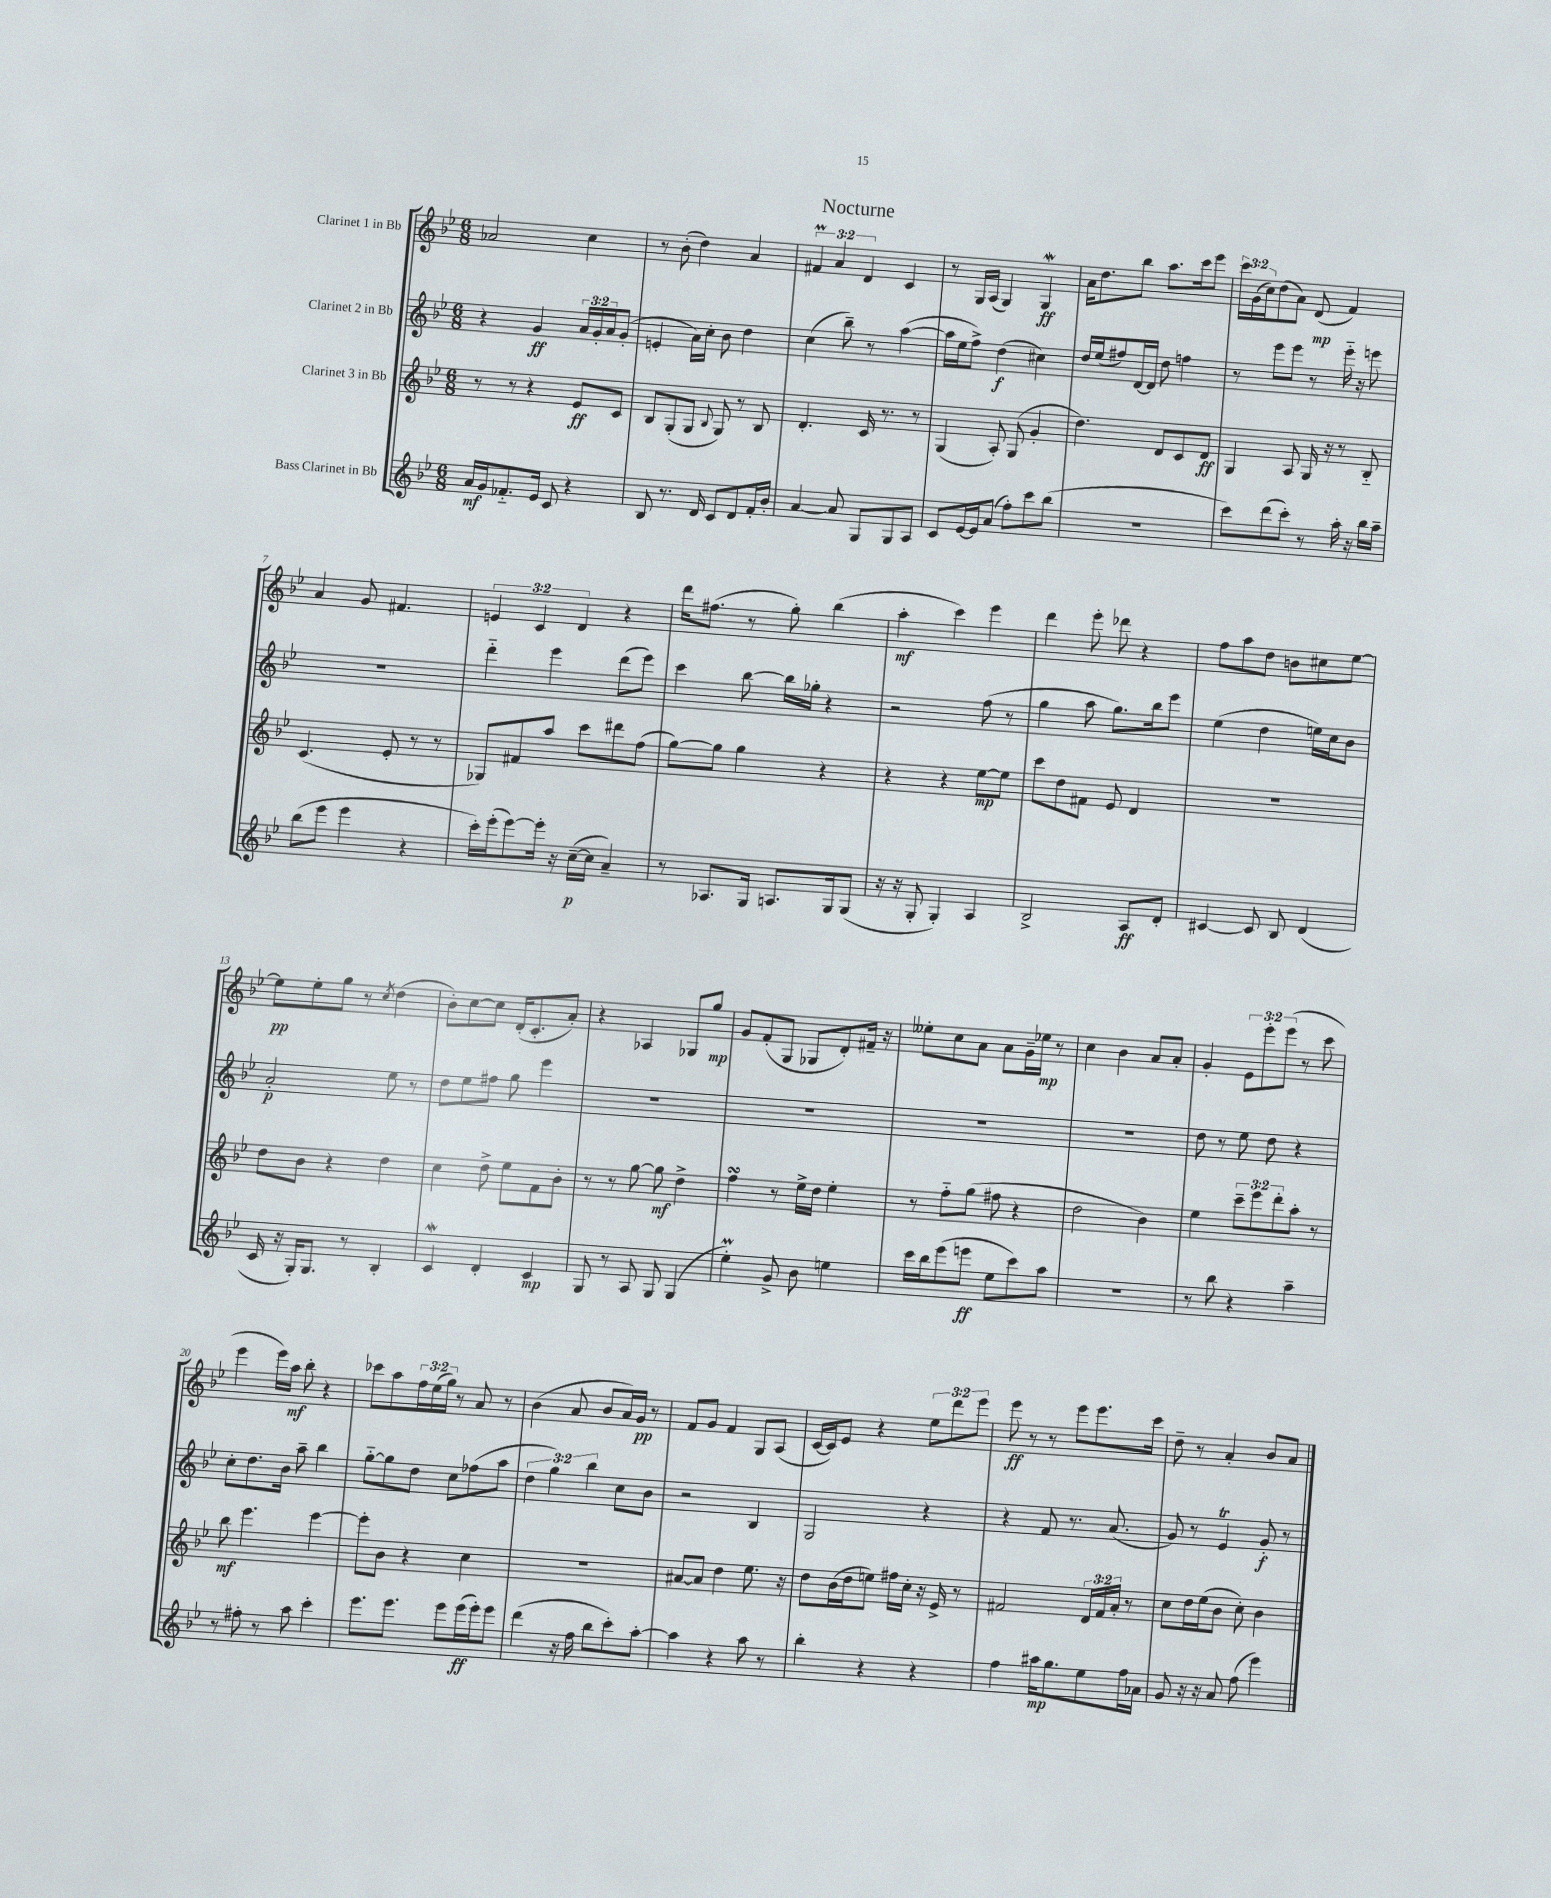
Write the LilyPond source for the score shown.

\header { title = "Nocturne" }
<<
\new StaffGroup <<
\new Staff = "s0" \with { instrumentName = "Clarinet 1 in Bb" } {
    \clef treble \key bes \major \numericTimeSignature \time 6/8 \override Staff.TupletNumber.text = #tuplet-number::calc-fraction-text
    aes'2 c''4 |
    r8 bes'8-.( d''4) a'4 |
    \tuplet 3/2 { fis'4\prall a'4 d'4 } c'4 |
    r8 g16 a16( g4) g4\mordent\ff |
    a'16 d''8. bes''8 a''8. c'''16 ees'''8 |
    \tuplet 3/2 { c'''16 g'16( c''16) } d''8( a'8) d'8\mp( f'4) |
    a'4 g'8 fis'4. |
    \tuplet 3/2 { e'4 c'4 d'4 } r4 |
    d'''16 fis''8.( r8 g''8-.) bes''4( |
    a''4-.\mf c'''4) ees'''4 |
    d'''4 ees'''8-. des'''8 r4 |
    f''8 a''8 d''8 b'8 cis''8 ees''8~ |
    ees''8\pp ees''8-. g''8 r8 \acciaccatura { c''8 } d''4( |
    bes'8-.) c''8~ c''8 d'16-.( c'8.-. a'8-.) |
    r4 aes4 ges8 g''8\mp |
    g'8 f'8-.( g8 ges8 d'8-.) fis'16-- r16 |
    eeses''8-. c''8 a'8 a'8 g'16-- ees''16\mp r8 |
    c''4 bes'4 a'8 a'8-. |
    g'4-. \tuplet 3/2 { ees'8 ees'''8-. ees'''8( } r8 c'''8 |
    ees'''4 ees'''16) a''16\mf bes''8-. r4 |
    ces'''8 a''8 \tuplet 3/2 { f''16 ees''16( g''16) } r8 a'8 r8 |
    bes'4( a'8 bes'8 a'16) g'16\pp r8 |
    f'8 g'8 f'4 g8 a8( |
    c'16~ c'16) ees'8 r4 \tuplet 3/2 { ees''8 d'''8 ees'''8 } |
    ees'''8\ff r8 r8 ees'''8 ees'''8. c'''16 |
    d''8-- r8 a'4-. bes'8 a'8 \bar "|." |
}
\new Staff = "s1" \with { instrumentName = "Clarinet 2 in Bb" } {
    \clef treble \key bes \major \numericTimeSignature \time 6/8 \override Staff.TupletNumber.text = #tuplet-number::calc-fraction-text
    r4 g'4\ff \tuplet 3/2 { a'16 g'16-. a'16 } g'8-.( |
    e'4-. a'16) c''16-. bes'8 d''4 |
    c''4( bes''8--) r8 a''4~( |
    a''16 ees''16 f''8->) d''4\f( cis''4) |
    d''16 ees''16( fis''8) d'16~ d'16 d''8 f''4 |
    r8 ees'''8 ees'''8 r8 ees'''16-_ r16 e'''8 |
    R2. |
    d'''4-_ ees'''4 d'''8( ees'''8) |
    c'''4 bes''8~ bes''16 ges''16-. r4 |
    r2 f''8( r8 |
    g''4 a''8 g''8.) bes''16 ees'''8 |
    ees''4( d''4 e''16) c''16 bes'8 |
    a'2-.\p ees''8 r8 |
    d''8 ees''8 fis''8 g''8 ees'''4 |
    R2. |
    R2. |
    R2. |
    R2. |
    d''8 r8 ees''8 d''8 r4 |
    c''8-. d''8. bes'16 a''8-- bes''4 |
    g''8~-_ g''8 d''8 c''8 fes''8( a''8 |
    \tuplet 3/2 { d''4 g''4) bes''4 } c''8 bes'8 |
    r2 bes4 |
    g2 r4 |
    r4 f'8 r8. a'8.( |
    g'8) r8 ees'4\trill g'8-.\f r8 \bar "|." |
}
\new Staff = "s2" \with { instrumentName = "Clarinet 3 in Bb" } {
    \clef treble \key bes \major \numericTimeSignature \time 6/8 \override Staff.TupletNumber.text = #tuplet-number::calc-fraction-text
    r8 r8 r4 ees'8\ff c'8 |
    bes8 g8-.( g8 \appoggiatura { bes8 } g8) r8 bes8 |
    d'4.-. c'16 r8. r8 |
    g4( a8-.) g8( g'4-. |
    d''4.) d'8 c'8 d'8\ff |
    g4 a8 g16 r16 r8 bes8-_ |
    c'4.( ees'8-. r8 r8 |
    ges8) fis'8 a''8 c'''8 dis'''8 f''8( |
    g''8~) g''8 g''4 r4 |
    r4 r4 ees''8~\mp ees''8 |
    c'''8 d''8 fis'8 ees'8 d'4 |
    R2. |
    d''8 bes'8 r4 d''4 |
    c''4 d''8-> ees''8 f'8 bes'8-. |
    r8 r8 g''8~ g''8\mf d''4-> |
    f''4\turn r8 ees''16-> d''16 ees''4-. |
    r8 f''8-_ g''8( fis''8 r4 |
    d''2 bes'4) |
    ees''4 \tuplet 3/2 { c'''8-- ees'''8 d'''8-. } a''8-. r8 |
    bes''8\mf ees'''4. ees'''4~ |
    ees'''8-. bes'8 r4 c''4 |
    R2. |
    ais'8~ ais'8 d''4 ees''8. r16 |
    d''8 bes'16( d''16 e''8) fis''16 c''16-. r16 ees'16-> r8 |
    fis'2 \tuplet 3/2 { d'16 fis'16 a'16-. } r8 |
    c''8 d''16 ees''16( bes'8 c''8-.) bes'4 \bar "|." |
}
\new Staff = "s3" \with { instrumentName = "Bass Clarinet in Bb" } {
    \clef treble \key bes \major \numericTimeSignature \time 6/8
    a'16\mf g'16 fes'8.-_ ees'16 c'8 r4 |
    bes8 r8. d'16 c'8 d'8 f'16-. bes'16-. |
    a'4~ a'8 g8 g8 a8 |
    c'8 ees'16~ ees'16 a'8( f''8-.) c'''8 bes''8( |
    R2. |
    c'''8) d'''8( c'''8-.) r8 a''16-. r16 bes''16 a''16-- |
    bes''8( ees'''8 ees'''4 r4 |
    c'''16-.) ees'''16-.( ees'''8~) ees'''16-. r16 c''16~--\p( c''16 a'4--) |
    r8 aes8. g16 a8. g16 g8( |
    r16 r16 g8-. g4-.) a4 |
    bes2-> a8\ff d'8-. |
    cis'4~ cis'8 bes8 d'4( |
    c'16 r16 g16-.) g8. r8 bes4-. |
    c'4\mordent d'4-. c'4\mp |
    g8 r8 a8 g8 g4( |
    ees''4-.\prall) g'8-> bes'8 e''4 |
    c'''16 bes''16 ees'''8( e'''8\ff ees''8 c'''8) a''8 |
    R2. |
    r8 bes''8 r4 a''4-- |
    r8 fis''8-. r8 a''8 c'''4-. |
    ees'''8. ees'''8. ees'''8 ees'''16\ff( ees'''16-.) ees'''8 |
    d'''4( r16 f''16 bes''8 c'''8-.) a''8~-. |
    a''4 r4 a''8 r8 |
    bes''4-. r4 r4 |
    f''4 ais''16\mp g''8. ees''8 f''16 aes'16 |
    g'8 r16 r16 a'8 f''8( ees'''4) \bar "|." |
}
>>
>>
